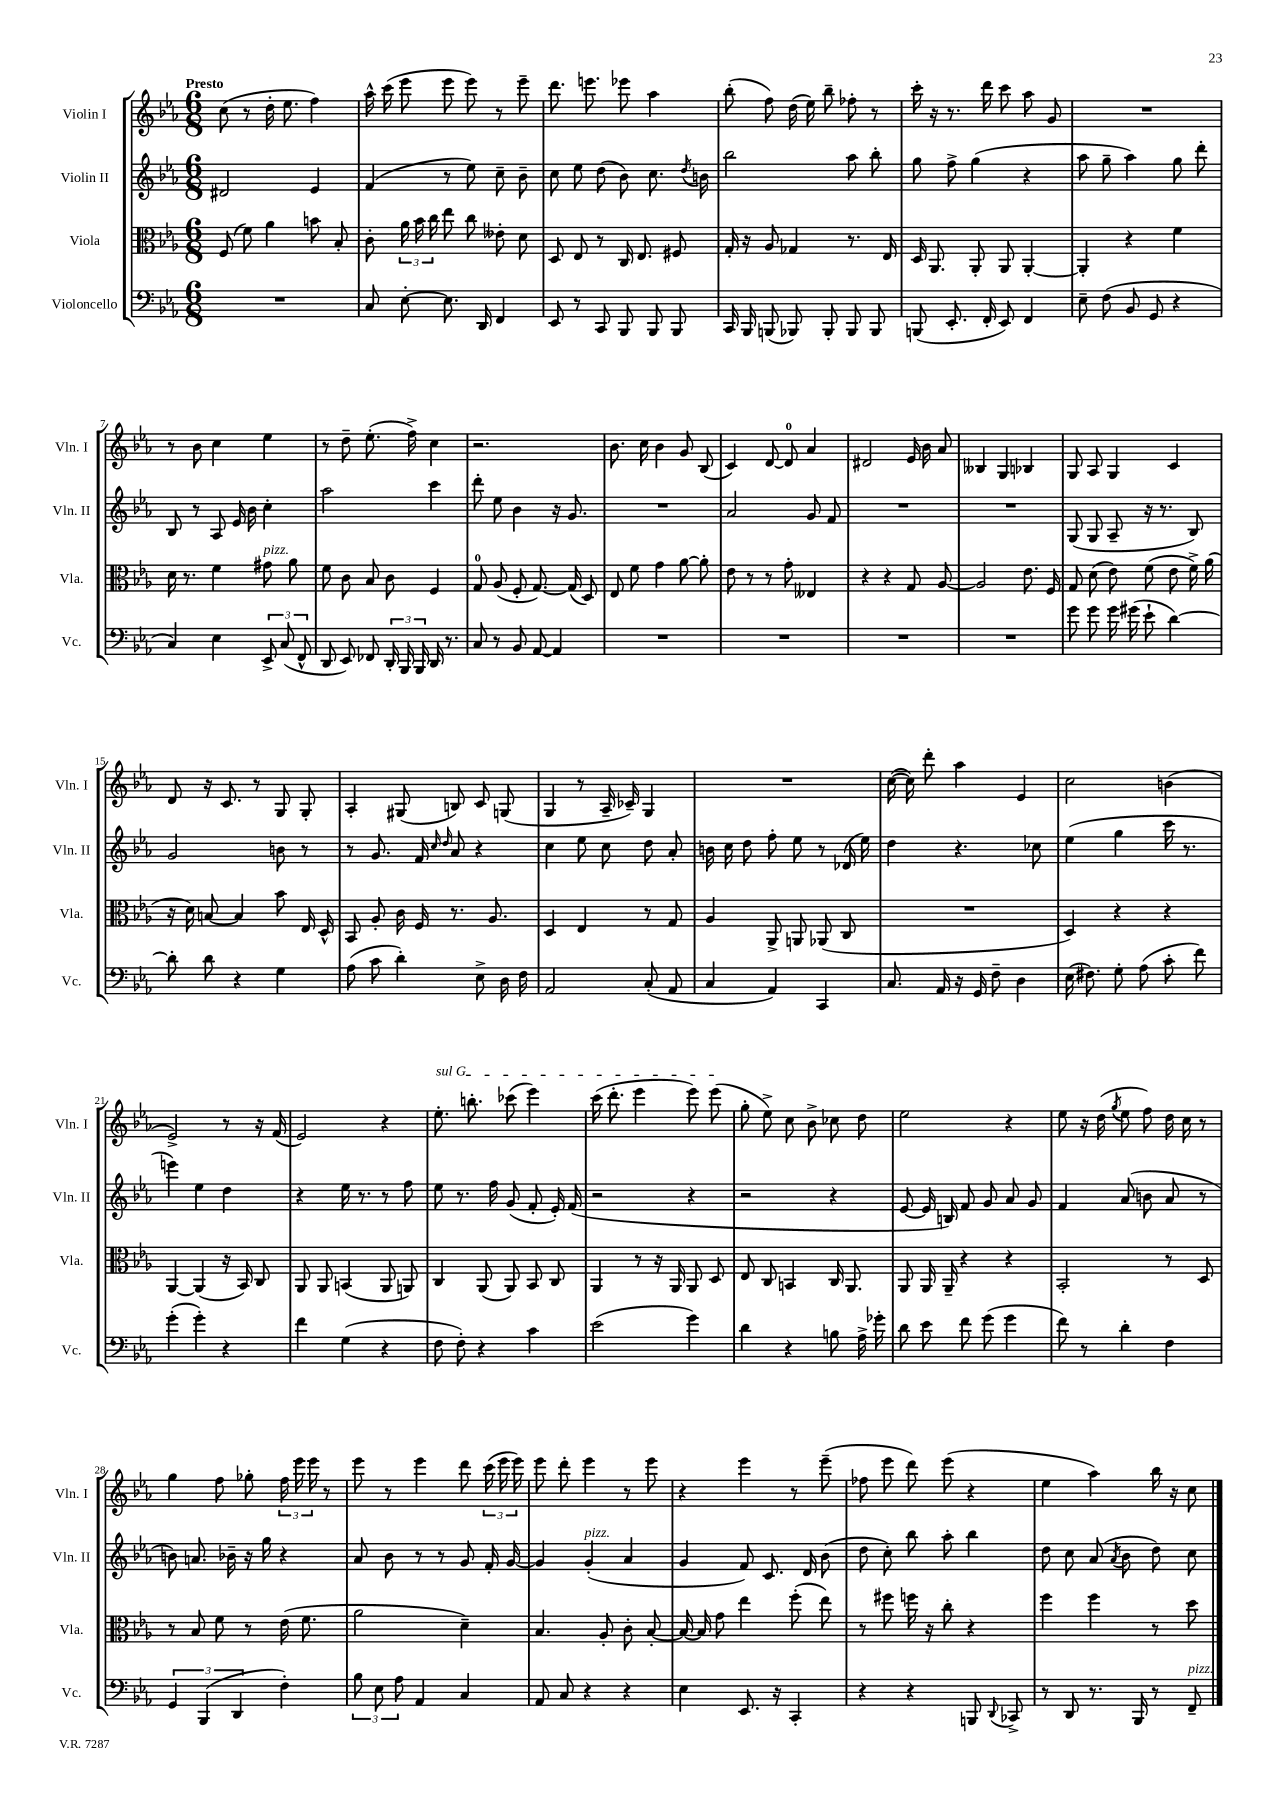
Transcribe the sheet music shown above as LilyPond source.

<<
\new StaffGroup <<
\new Staff = "s0" \with { instrumentName = "Violin I" shortInstrumentName = "Vln. I" } {
    \clef treble \key ees \major \numericTimeSignature \time 6/8 \tempo "Presto"
    \autoBeamOff c''8( r8 d''16-. ees''8. f''4) |
    aes''16-^ c'''16( ees'''8 ees'''8 ees'''8) r8 ees'''8-- |
    d'''8. e'''8. ees'''8 aes''4 |
    bes''8-.( f''8) d''16( ees''16) bes''8-- fes''8-. r8 |
    c'''16-. r16 r8. d'''16 c'''8 aes''8 g'8 |
    R2. |
    r8 bes'8 c''4 ees''4 |
    r8 d''8-- ees''8.-.( f''16->) c''4 |
    r2. |
    bes'8. c''16 bes'4 g'8 bes8( |
    c'4) d'8~ d'8-0 aes'4 |
    dis'2 ees'16 bes'16 aes'8 |
    beses4 g4 bes4 |
    g8 aes8 g4 c'4 |
    d'8 r16 c'8. r8 g8 g8-. |
    aes4-. gis8( b8) c'8 g8( |
    g4 r8 aes16-- ces'16--) g4 |
    R2. |
    c''16~( c''16) d'''8-. aes''4 ees'4 |
    c''2 b'4( |
    ees'2->) r8 r16 f'16( |
    ees'2) r4 |
    \once \override TextSpanner.bound-details.left.text = \markup { \italic "sul G" } ees''8.-.\startTextSpan b''8.-. ces'''8( ees'''4) |
    c'''16( d'''8.-. ees'''4 ees'''8) ees'''8\stopTextSpan( |
    g''8-. ees''8->) c''8 bes'8-> ces''8 d''8 |
    ees''2 r4 |
    ees''8 r16 d''16( \acciaccatura { g''8 } ees''8 f''8) d''16 c''16 r8 |
    g''4 f''8 ges''8-. \tuplet 3/2 { f''16 ees'''16 ees'''16 } r8 |
    ees'''8 r8 ees'''4 d'''8 \tuplet 3/2 { c'''16( ees'''16 ees'''16) } |
    ees'''8 d'''8-. ees'''4 r8 ees'''8 |
    r4 ees'''4 r8 ees'''8--( |
    fes''8 ees'''8 d'''8) ees'''8( r4 |
    ees''4 aes''4) bes''16 r16 c''8 \bar "|." |
}
\new Staff = "s1" \with { instrumentName = "Violin II" shortInstrumentName = "Vln. II" } {
    \clef treble \key ees \major \numericTimeSignature \time 6/8
    \autoBeamOff dis'2 ees'4 |
    f'4( r8 ees''8) c''8-- bes'8-- |
    c''8 ees''8 d''8( bes'8) c''8. \acciaccatura { d''8 } b'16 |
    bes''2 aes''8 bes''8-. |
    g''8 f''8-> g''4( r4 |
    aes''8 g''8-- aes''4) g''8 d'''8-. |
    bes8 r8 aes8 ees'16 bes'16 c''4-. |
    aes''2 c'''4 |
    d'''8-. ees''8 bes'4 r16 g'8. |
    R2. |
    aes'2 g'8 f'8 |
    R2. |
    R2. |
    g8( g8 aes8-- r16 r8. bes8) |
    g'2 b'8 r8 |
    r8 g'8. f'16 \grace { c''16 d''16 } aes'8 r4 |
    c''4 ees''8 c''8 d''8 aes'8-. |
    b'16 c''16 d''8 f''8-. ees''8 r8 des'16( ees''16) |
    d''4 r4. ces''8 |
    ees''4( g''4 c'''16 r8. |
    e'''4) ees''4 d''4 |
    r4 ees''16 r8. r8 f''8 |
    ees''8 r8. f''16 g'8( f'8-. ees'16-.) f'16( |
    r2 r4 |
    r2 r4 |
    ees'8~ ees'16 b16) f'8 g'8 aes'8 g'8 |
    f'4 aes'8( b'8 aes'8 r8 |
    b'8) a'8. bes'16-- r16 g''16 r4 |
    aes'8 bes'8 r8 r8 g'8 f'16-. g'16~ |
    g'4 g'4-.^\markup { \italic "pizz." }( aes'4 |
    g'4 f'8) c'8. d'16 bes'8( |
    d''8 c''8-.) bes''8 aes''8-. bes''4 |
    d''8 c''8 aes'8( \acciaccatura { aes'8 } bes'8 d''8) c''8 \bar "|." |
}
\new Staff = "s2" \with { instrumentName = "Viola" shortInstrumentName = "Vla." } {
    \clef alto \key ees \major \numericTimeSignature \time 6/8
    \autoBeamOff f8( f'8) aes'4 b'8 bes8-. |
    c'8-. \tuplet 3/2 { aes'16 bes'16 c''16 } ees''8 c''8 eeses'8-. d'8 |
    d8 ees8 r8 c16 ees8. fis8 |
    g16-. r16 aes8 ges4 r8. ees16 |
    d16 aes,8. aes,8-. aes,8 aes,4~-. |
    aes,4-. r4 f'4 |
    d'16 r8. f'4 gis'8^\markup { \italic "pizz." } aes'8 |
    f'8 c'8 bes8 c'8 f4 |
    g8-0 aes8( f8-. g8.~) g16( d8) |
    ees8 f'8 g'4 aes'8~ aes'8-. |
    ees'8 r8 r8 g'8-. eeses4 |
    r4 r4 g8 aes8~ |
    aes2 ees'8. f16 |
    g8 d'8( ees'8) f'8( ees'8 f'16->) aes'16( |
    r16 d'16) b8~ b4 bes'8 ees16 d16-^ |
    bes,8 aes8-. c'16 f16 r8. aes8. |
    d4 ees4 r8 g8 |
    aes4 aes,8-> a,8 aes,8( c8 |
    R2. |
    d4) r4 r4 |
    aes,4~ aes,4( r16 bes,16) c8 |
    aes,8 aes,8 b,4( aes,8 a,8) |
    c4 aes,8( aes,8) bes,8 c8 |
    aes,4 r8 r16 aes,16 aes,8 d8 |
    ees8 c8 b,4 c16 aes,8. |
    aes,8 aes,16 aes,16-- r4 r4 |
    bes,2-. r8 d8 |
    r8 bes8 f'8 r8 ees'16( f'8. |
    aes'2 d'4--) |
    bes4. aes8-. c'8-. bes8~-. |
    bes16~ bes16 g'8 ees''4 f''8-.( ees''8) |
    r8 fis''8 f''16 r16 c''8-. r4 |
    f''4 f''4 r8 d''8 \bar "|." |
}
\new Staff = "s3" \with { instrumentName = "Violoncello" shortInstrumentName = "Vc." } {
    \clef bass \key ees \major \numericTimeSignature \time 6/8
    \autoBeamOff R2. |
    c8 ees8~-. ees8. d,16 f,4 |
    ees,8 r8 c,8 bes,,8 bes,,8 bes,,8 |
    c,16 bes,,16 b,,8( bes,,8) bes,,8-. bes,,8 bes,,8 |
    b,,8( ees,8.-. f,16-. ees,8) f,4 |
    ees8-- f8( bes,8 g,8 r4 |
    c4) ees4 \tuplet 3/2 { ees,8-> c8( f,8-^ } |
    d,8 ees,8) fes,8 \tuplet 3/2 { d,16-. bes,,16 bes,,16 } d,16 r8. |
    c8 r8 bes,8 aes,8~ aes,4 |
    R2. |
    R2. |
    R2. |
    R2. |
    g'8 g'8 g'16 gis'16( ees'8-! d'4~) |
    d'8-. d'8 r4 g4 |
    aes8( c'8 d'4-.) ees8-> d16 f16 |
    aes,2 c8-.( aes,8 |
    c4 aes,4) c,4 |
    c8. aes,16 r16 g,16 f8-- d4 |
    ees16( fis8.) g8-. aes8( c'8-. f'8) |
    g'4-.( g'4-.) r4 |
    f'4 g4( r4 |
    f8 f8-.) r4 c'4 |
    ees'2( g'4) |
    d'4 r4 b8 aes16-> ges'16-. |
    d'8 ees'8 f'8 g'8( g'4 |
    f'8) r8 d'4-. f4 |
    \tuplet 3/2 { g,4 bes,,4( d,4 } f4-.) |
    \tuplet 3/2 { bes8 ees8 aes8 } aes,4 c4 |
    aes,8 c8 r4 r4 |
    ees4 ees,8. r16 c,4-. |
    r4 r4 b,,8 \appoggiatura { d,8 } ces,8-> |
    r8 d,8 r8. bes,,16 r8 f,8--^\markup { \italic "pizz." } \bar "|." |
}
>>
>>
